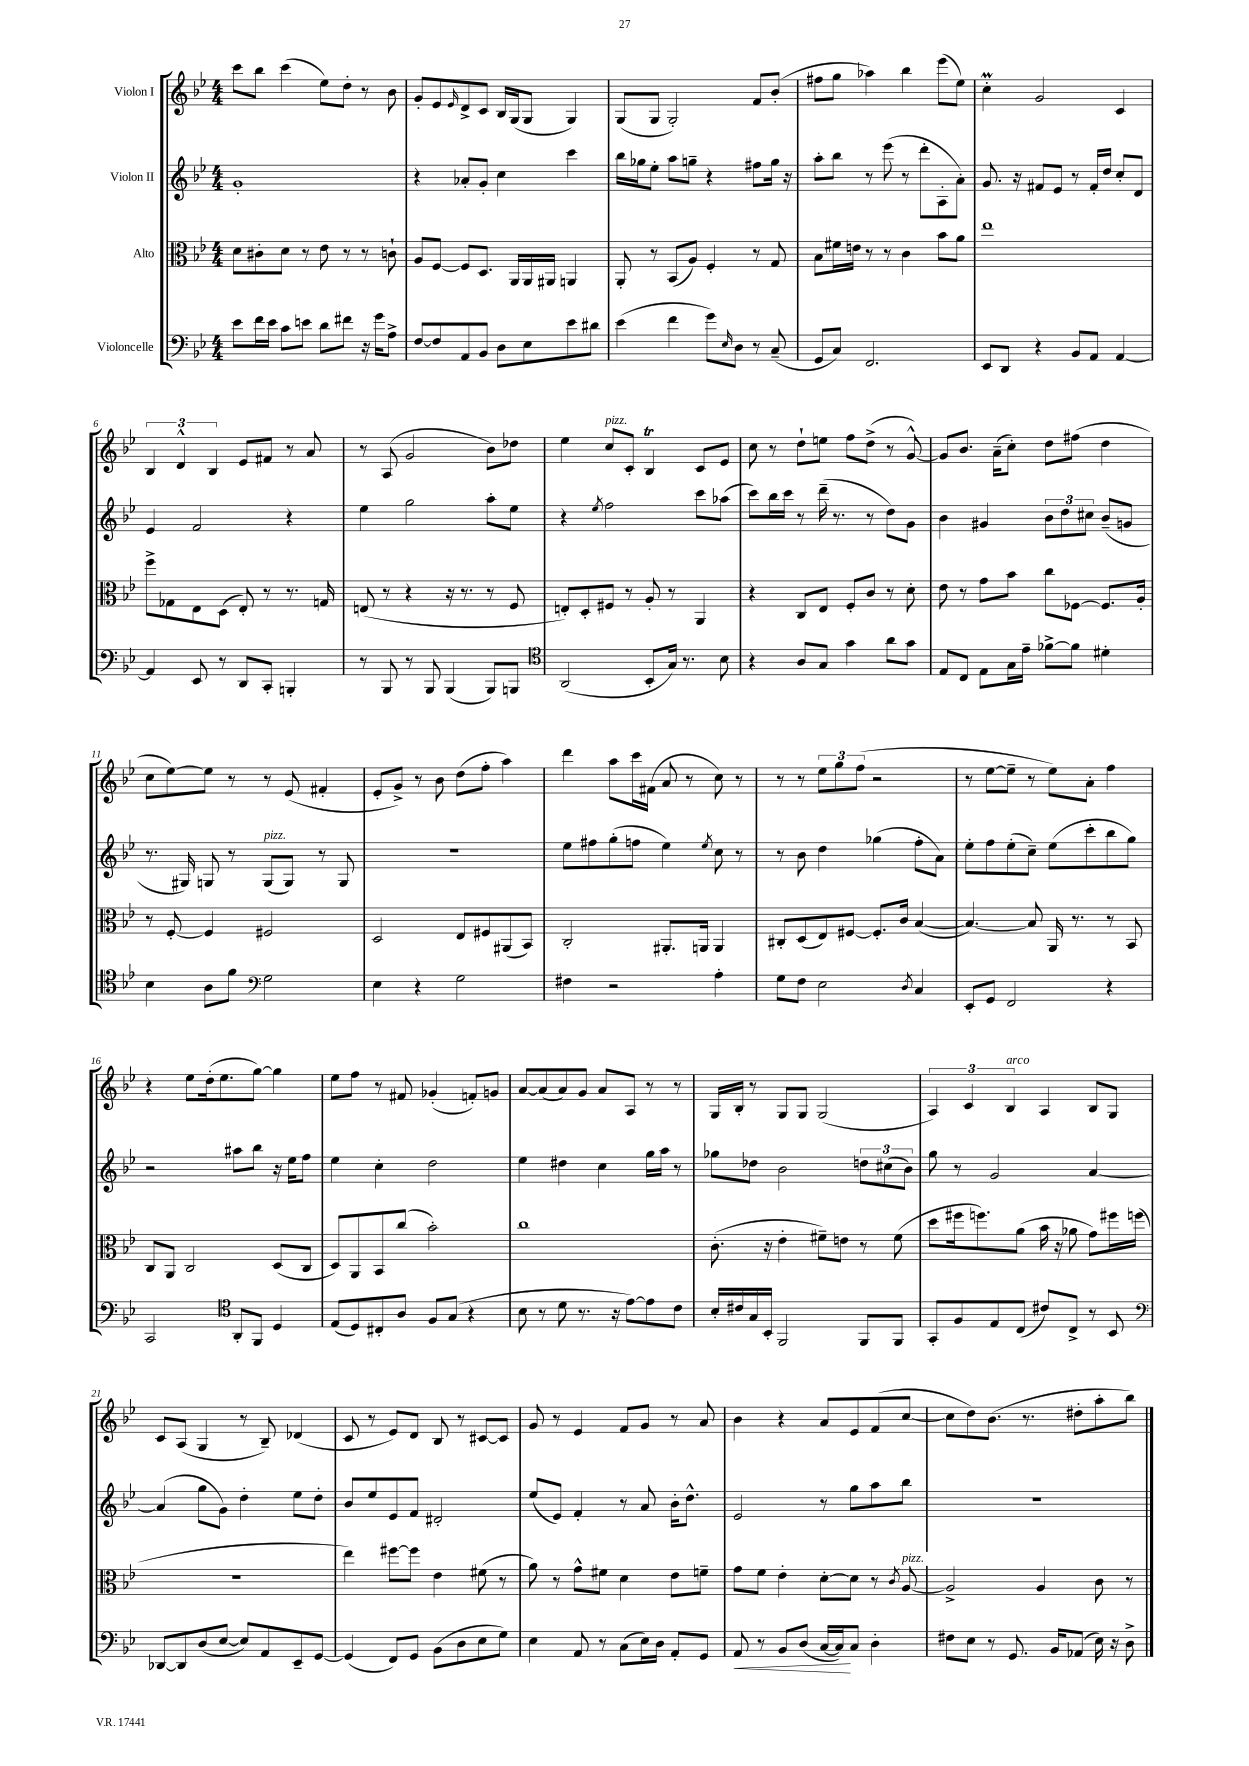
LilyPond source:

<<
\new StaffGroup <<
\new Staff = "s0" \with { instrumentName = "Violon I" } {
    \clef treble \key bes \major \numericTimeSignature \time 4/4
    c'''8 bes''8 c'''4( ees''8) d''8-. r8 bes'8 |
    g'8-. ees'8 \grace { ees'16 } d'8-> c'8 bes16 g16( g8 g4) |
    g8( g8 g2-.) f'8 bes'8-.( |
    fis''8 g''8 aes''4) bes''4 ees'''8( ees''8) |
    c''4-.\prall g'2 c'4 |
    \tuplet 3/2 { bes4 d'4-^ bes4 } ees'8 fis'8 r8 a'8 |
    r8 a8( g'2 bes'8) des''8 |
    ees''4 c''8^\markup { \italic "pizz." } c'8-. bes4\trill c'8 ees'8 |
    c''8 r8 d''8-! e''8 f''8 d''8->( r8 g'8~-^) |
    g'8 bes'8. a'16--( c''8-.) d''8 fis''8( d''4 |
    c''8 ees''8~) ees''8 r8 r8 ees'8( fis'4-. |
    ees'8-. g'8->) r8 bes'8 d''8( f''8-. a''4) |
    d'''4 a''8 c'''16 fis'16( a'8 r8 c''8) r8 |
    r8 r8 \tuplet 3/2 { ees''8 g''8 f''8( } r2 |
    r8 ees''8~ ees''8-- r8 ees''8) a'8-. f''4 |
    r4 ees''8 d''16-.( ees''8. g''8~) g''4 |
    ees''8 f''8 r8 fis'8 ges'4-.( f'8-.) g'8 |
    a'8~ a'8( a'8) g'8 a'8 a8 r8 r8 |
    g16 bes16-. r8 g8 g8 g2( |
    \tuplet 3/2 { a4) c'4 bes4^\markup { \italic "arco" } } a4 bes8 g8 |
    c'8 a8( g4 r8 bes8--) des'4( |
    c'8 r8 ees'8) d'8 bes8 r8 cis'8~ cis'8 |
    g'8 r8 ees'4 f'8 g'8 r8 a'8 |
    bes'4 r4 a'8 ees'8 f'8( c''8~ |
    c''8 d''8) bes'8.( r8. dis''8-. a''8-. bes''8) \bar "|." |
}
\new Staff = "s1" \with { instrumentName = "Violon II" } {
    \clef treble \key bes \major \numericTimeSignature \time 4/4
    g'1-. |
    r4 aes'8-. g'8-. c''4 c'''4 |
    bes''16 ges''16 ees''8-. a''8 g''8-- r4 fis''8 g''16 r16 |
    a''8-. bes''8 r8 ees'''8( r8 d'''8-. a8-. a'8-.) |
    g'8. r16 fis'8 ees'8 r8 fis'16-. d''16 c''8-. d'8 |
    ees'4 f'2 r4 |
    ees''4 g''2 a''8-. ees''8 |
    r4 \acciaccatura { ees''8 } f''2 c'''8 aes''8( |
    c'''8) bes''16 c'''16 r8 d'''16--( r8. r8 d''8) g'8 |
    bes'4 gis'4 \tuplet 3/2 { bes'8 d''8 cis''8 } bes'8--( g'8 |
    r8. gis16) g8 r8 g8^\markup { \italic "pizz." }( g8) r8 g8 |
    R1 |
    ees''8 fis''8 g''8-.( f''8 ees''4) \acciaccatura { ees''8 } c''8 r8 |
    r8 bes'8 d''4 ges''4( f''8-. a'8) |
    ees''8-. f''8 ees''8-.( c''8--) ees''8( c'''8-. bes''8 g''8) |
    r2 ais''8 bes''8 r16 ees''16 f''8 |
    ees''4 c''4-. d''2 |
    ees''4 dis''4 c''4 g''16 a''16 r8 |
    ges''8 des''8 bes'2 \tuplet 3/2 { d''8 cis''8( bes'8) } |
    g''8 r8 g'2 a'4~ |
    a'4( g''8 g'8) d''4-. ees''8 d''8-. |
    bes'8 ees''8 ees'8 f'8 dis'2-. |
    ees''8( ees'8) f'4-. r8 a'8 bes'16-. d''8.-^ |
    ees'2 r8 g''8 a''8 bes''8 |
    R1 \bar "|." |
}
\new Staff = "s2" \with { instrumentName = "Alto" } {
    \clef alto \key bes \major \numericTimeSignature \time 4/4
    d'8 cis'8-. d'8 r8 ees'8 r8 r8 c'8-! |
    a8 f8~ f8 d8. a,16 a,16 ais,16 a,4 |
    a,8-. r8 bes,8( a8) f4-. r8 g8 |
    bes8 fis'16 e'16 r8 r8 c'4 bes'8 a'8 |
    ees''1 |
    f''8-> ges8 ees8 d8( ees8-.) r8 r8. g16 |
    e8( r8 r4 r16 r8. r8 f8 |
    e8-.) d8-. fis8 r8 a8-. r8 a,4 |
    r4 c8 ees8 f8-. c'8 r8 d'8-. |
    ees'8 r8 g'8 bes'8 c''8 fes8~ fes8. a16-. |
    r8 f8~-. f4 fis2 |
    d2 ees8 fis8 ais,8( bes,8) |
    c2-. ais,8.-. a,16 a,4 |
    cis8-. d8( ees8) fis8~ fis8.-. c'16 bes4~( |
    bes4.~) bes8 a,16 r8. r8 bes,8 |
    c8 a,8 c2 d8( c8 |
    d8) a,8 bes,8 c''8( bes'2-.) |
    c''1 |
    c'8.-.( r16 ees'4-. fis'8--) e'8 r8 fis'8( |
    d''8 fis''16 f''8.) a'8( bes'16 r16 aes'8 g'8) fis''16 f''16( |
    R1 |
    ees''4) fis''8~ fis''8 ees'4 fis'8( r8 |
    a'8) r8 g'8-^ fis'8 d'4 ees'8 f'8-- |
    g'8 f'8 ees'4-. d'8~-. d'8 r8 \acciaccatura { c'8 } a8~^\markup { \italic "pizz." } |
    a2-> a4 c'8 r8 \bar "|." |
}
\new Staff = "s3" \with { instrumentName = "Violoncelle" } {
    \clef bass \key bes \major \numericTimeSignature \time 4/4
    ees'8 f'16 ees'16 c'8 e'8 d'8 fis'8 r16 g'16 a8-> |
    f8~ f8 a,8 bes,8 d8 ees8 ees'8 dis'8 |
    ees'4( f'4 g'8) \grace { ees16 } d8 r8 c8--( |
    g,8 c8) f,2. |
    ees,8 d,8 r4 bes,8 a,8 a,4~ |
    a,4 ees,8 r8 d,8 c,8-. b,,4-. |
    r8 bes,,8 r8 bes,,8 bes,,4( bes,,8) b,,8 |
    \clef tenor a,2( bes,8-. g16) r8. bes8 |
    r4 a8 g8 g'4 a'8 g'8 |
    ees8 c8 ees8 g16 ees'16-- fes'8~-> fes'8 dis'4-. |
    bes4 a8 f'8 \clef bass g2 |
    ees4 r4 g2 |
    fis4 r2 a4-. |
    g8 f8 ees2 \acciaccatura { d8 } c4 |
    ees,8-. g,8 f,2 r4 |
    c,2 \clef tenor a,8-. f,8 d4 |
    ees8( d8) cis8-. a8 f8 g8( r4 |
    bes8 r8 d'8 r8. r16 ees'8~) ees'8 c'8 |
    bes16-. cis'16 g16 bes,16-. f,2 f,8 f,8 |
    g,8-. f8 ees8 c8( cis'8) c8-> r8 bes,8 |
    \clef bass des,8~ des,8 d8( ees8~ ees8) a,8 ees,8-- g,8~ |
    g,4( f,8) g,8 bes,8( d8 ees8 g8) |
    ees4 a,8 r8 c8( ees16) d16 a,8-. g,8 |
    a,8\< r8 bes,8 d8( c16~ c16\!) c8 d4-. |
    fis8 ees8 r8 g,8. bes,16 aes,8( ees16) r16 d8-> \bar "|." |
}
>>
>>
